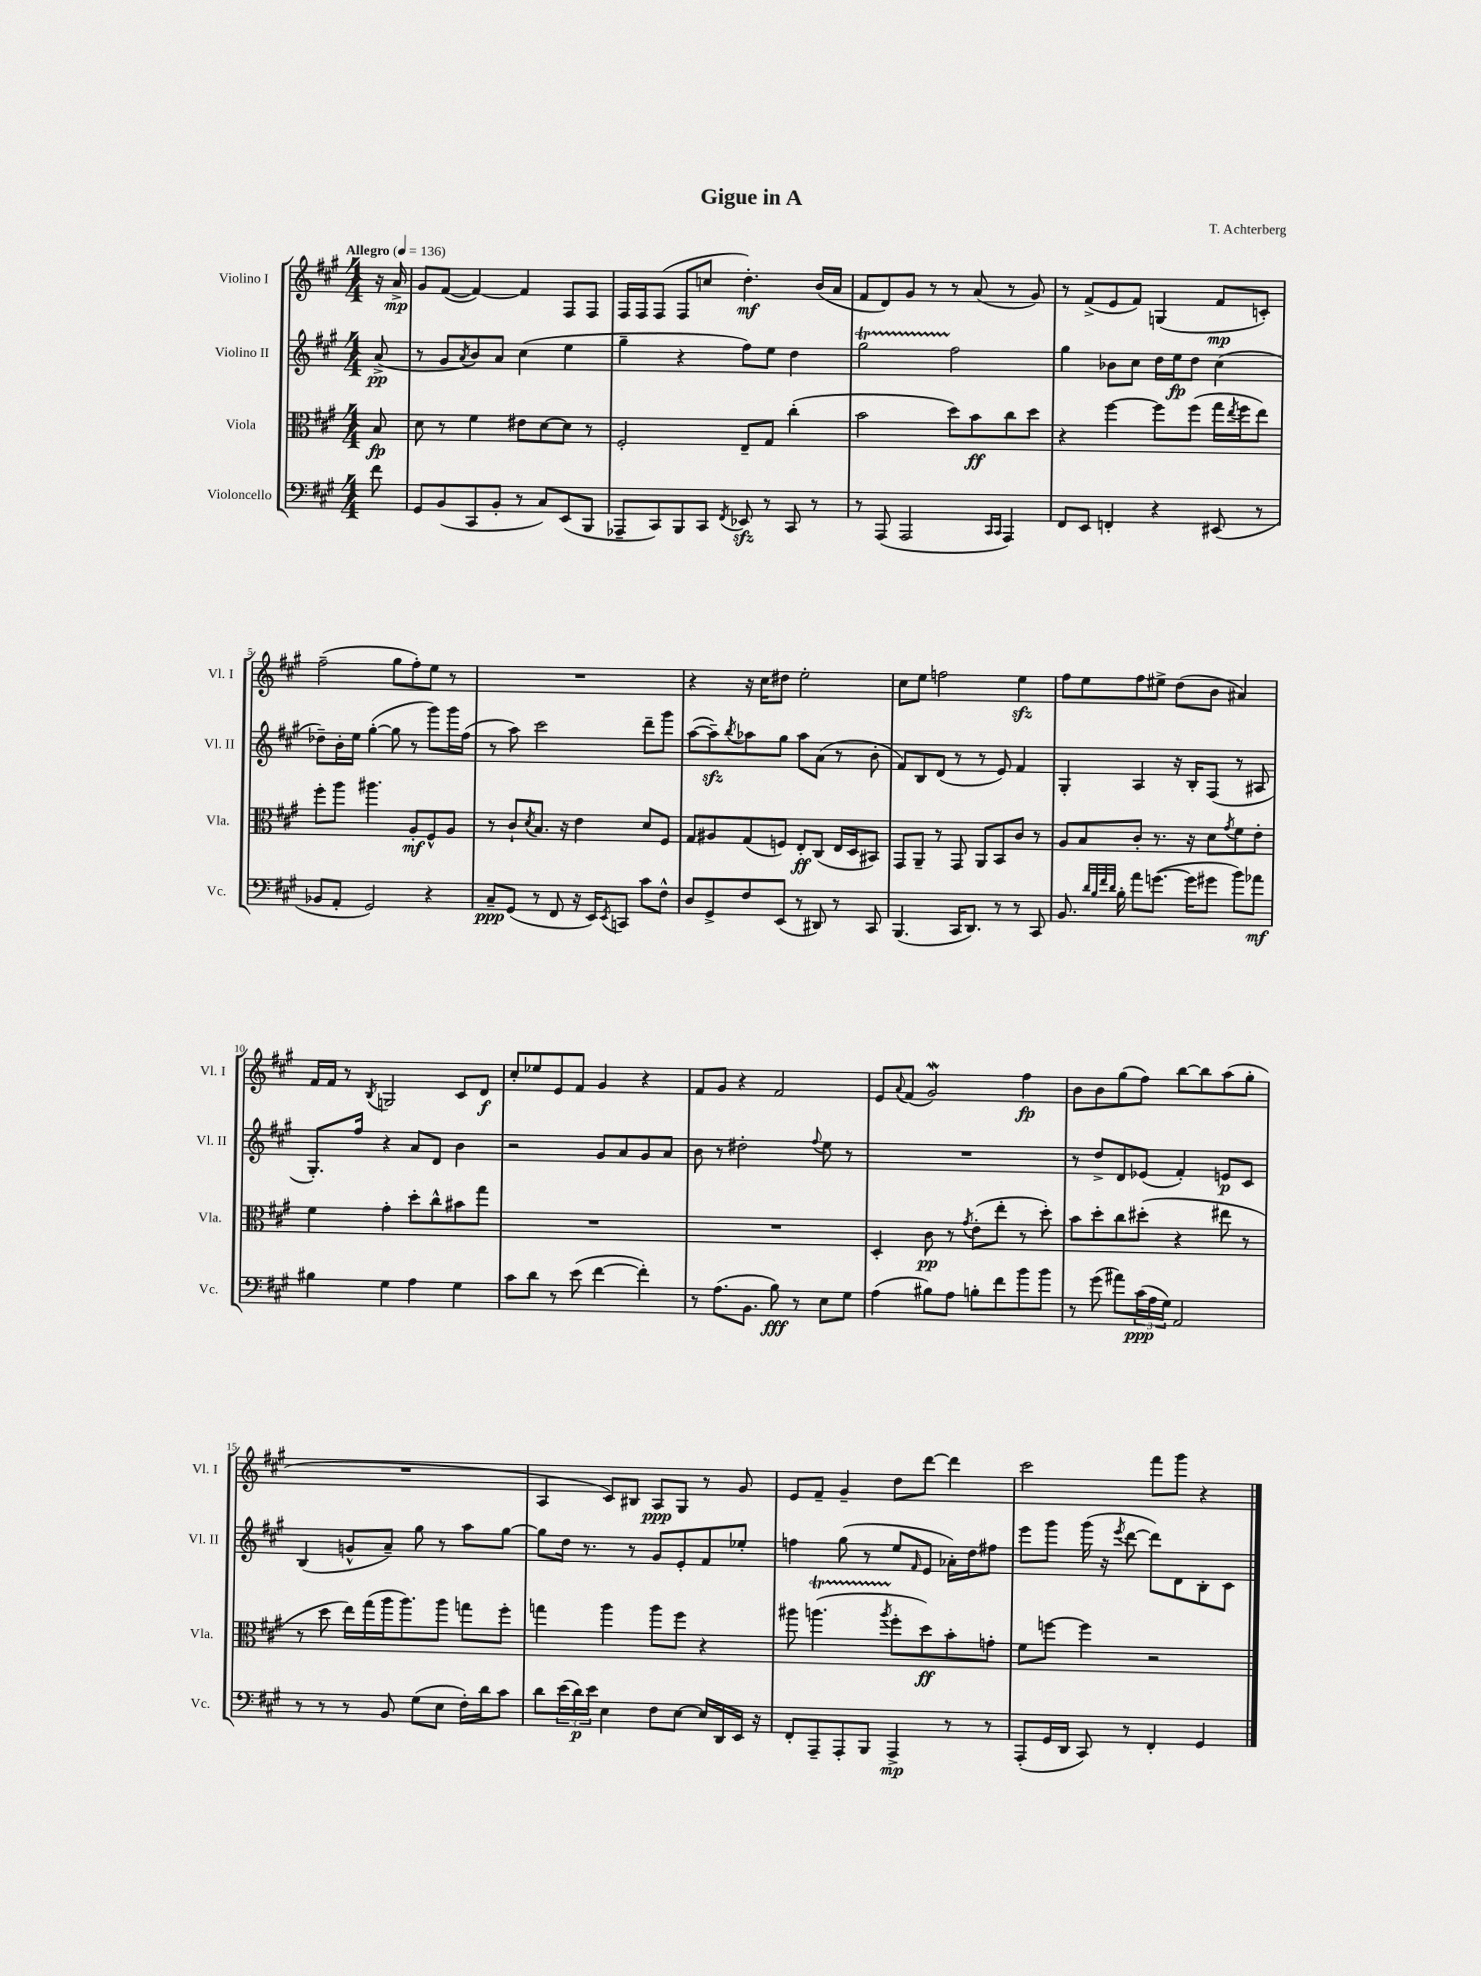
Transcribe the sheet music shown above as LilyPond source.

\header { title = "Gigue in A" composer = "T. Achterberg" }
<<
\new StaffGroup <<
\new Staff = "s0" \with { instrumentName = "Violino I" shortInstrumentName = "Vl. I" } {
    \clef treble \key a \major \numericTimeSignature \time 4/4 \partial 8 \tempo "Allegro" 4 = 136
    r16 a'16->\mp |
    gis'8 fis'8~( fis'4~) fis'4 fis8 fis8 |
    fis16 fis16 fis8( fis8 c''8 d''4.-.\mf) b'16( a'16 |
    fis'8 d'8) gis'8 r8 r8 a'8( r8 gis'8) |
    r8 fis'8->( e'8 fis'8) g4( fis'8\mp c'8-.) |
    fis''2--( gis''8 fis''8-.) e''8 r8 |
    R1 |
    r4 r16 cis''16 dis''8 e''2-. |
    cis''8 e''8 f''2 e''4\sfz |
    fis''8 e''8 fis''8 eis''8-> d''8( b'8 ais'4) |
    fis'16 fis'16 r8 \acciaccatura { b8 } g2 cis'8 d'8\f |
    cis''8-. ees''8 e'8 fis'8 gis'4 r4 |
    fis'8 gis'8 r4 fis'2 |
    e'8 \appoggiatura { a'8 } fis'8( gis'2\mordent) fis''4\fp |
    b'8 b'8 gis''8( fis''8) b''8~ b''8 a''8( gis''8-. |
    R1 |
    a4 cis'8) bis8 a8\ppp gis8 r8 gis'8 |
    e'8 fis'8-- gis'4-- d''8 d'''8~ d'''4 |
    cis'''2 fis'''8 gis'''8 r4 \bar "|." |
}
\new Staff = "s1" \with { instrumentName = "Violino II" shortInstrumentName = "Vl. II" } {
    \clef treble \key a \major \numericTimeSignature \time 4/4 \partial 8
    a'8->\pp( |
    r8 gis'8 \acciaccatura { a'8 } b'8) a'8 cis''4( e''4 |
    gis''4-- r4 fis''8) e''8 d''4 |
    gis''2\startTrillSpan fis''2\stopTrillSpan |
    gis''4 bes'8 cis''8 d''16 e''16\fp d''8 cis''4( |
    des''8--) b'16-. e''16 gis''4~-.( gis''8 r8 gis'''8) gis'''16 fis''16( |
    r8 a''8) cis'''2 d'''8-- gis'''8 |
    a''8~( a''8--\sfz) \acciaccatura { b''8 } aes''8 gis''8 aes''8 a'8( r8 b'8-. |
    fis'8) b8 d'8( r8 r8 e'8) fis'4 |
    gis4-. a4 r16 b16-. fis8( r8 ais8 |
    gis8.-.) fis''16 r4 a'8 d'8 b'4 |
    r2 gis'8 a'8 gis'8 a'8 |
    b'8 r8 dis''2-. \appoggiatura { fis''8 } e''8 r8 |
    R1 |
    r8 d''8-> d'8 ees'8( fis'4-.) e'8\p cis'8 |
    b4( g'8-^ a'8--) gis''8 r8 a''8 gis''8~ |
    gis''8 d''16 r8. r8 gis'8 e'8-. fis'8 ees''8-. |
    f''4 gis''8( r8 e''8 \grace { fis'16 } e'8 aes'16-.) d''16 fis''8 |
    e'''8 gis'''8 gis'''16( r16 \acciaccatura { e'''8 } d'''8~ d'''8) d'8 b8-. cis'8 \bar "|." |
}
\new Staff = "s2" \with { instrumentName = "Viola" shortInstrumentName = "Vla." } {
    \clef alto \key a \major \numericTimeSignature \time 4/4 \partial 8
    b8\fp |
    d'8 r8 fis'4 eis'8 d'8~ d'8 r8 |
    fis2-. e8-- gis8 cis''4-.( |
    b'2 d''8) b'8\ff cis''8 d''8 |
    r4 fis''4~ fis''8 fis''8( gis''16 \acciaccatura { e''8 } fis''16 e''8) |
    fis''8-. a''8 ais''4. a8-.\mf fis8-^ a8 |
    r8 cis'8-! \acciaccatura { d'8 } b8. r16 e'4 d'8 fis8 |
    gis8 ais8 gis8( f8) e8-.\ff cis8( e16 d16 bis,8) |
    gis,8 a,8-- r8 gis,8 a,8 b,8 cis'8 r8 |
    a8 b8 cis'8-. r8. r16 d'8 \acciaccatura { gis'8 } fis'8 e'8-. |
    fis'4 gis'4-. d''8-. cis''8-^ bis'8 gis''8 |
    R1 |
    R1 |
    d4-. cis'8\pp r8 \acciaccatura { gis'8 } e'8-.( e''8-. r8 d''8-.) |
    b'8 d''8-. cis''8 dis''8-.( r4 eis''8 r8 |
    r8 d''8 e''16) gis''16( a''16 a''8.) a''8 g''8 fis''8-. |
    g''4 a''4 a''8 fis''8 r4 |
    ais''8 a''4.\startTrillSpan( \acciaccatura { a''8 } fis''8-.\stopTrillSpan d''8\ff) b'8-. g'8-. |
    fis'8 f''8~ f''4 r2 \bar "|." |
}
\new Staff = "s3" \with { instrumentName = "Violoncello" shortInstrumentName = "Vc." } {
    \clef bass \key a \major \numericTimeSignature \time 4/4 \partial 8
    fis'8 |
    gis,8 b,8( cis,8 b,8-. r8 cis8) e,8( b,,8 |
    aes,,8-- cis,8) b,,8 cis,8 \acciaccatura { fis,8 } ees,8\sfz r8 cis,8 r8 |
    r8 a,,8( a,,2 \grace { cis,16 cis,16 } a,,4) |
    fis,8 e,8 f,4-. r4 eis,8( r8 |
    bes,8 a,8-. gis,2) r4 |
    cis8--\ppp gis,8( r8 fis,8 r16 e,16) \acciaccatura { e,8 } c,8 cis'8 fis8-^ |
    d8 gis,8-> fis8 e,8( r8 dis,8) r8 cis,8 |
    b,,4.( cis,16 d,8.) r8 r8 cis,8 |
    b,8. \grace { d'32 b32 fis'32 d'32 } b16-. a'8 g'8.~( g'16 gis'8 b'8) aes'8\mf |
    bis4 gis4 a4 gis4 |
    cis'8 d'8 r8 e'8( fis'4~ fis'4-.) |
    r8 a8.( b,8. b8\fff) r8 e8 gis8 |
    a4( bis8) a8 b8-. fis'8 b'8 b'8 |
    r8 gis'8( ais'8) \tuplet 3/2 { cis'16\ppp( a16 gis16) } a,2 |
    r8 r8 r8 b,8 gis8( e8 fis16-.) d'16 cis'8 |
    d'8 \tuplet 3/2 { e'16( d'16\p) e'16 } e4 fis8 e8~ e16 d,16 e,16 r16 |
    fis,8-. a,,8-- a,,8-. b,,8 a,,4->\mp r8 r8 |
    a,,8-.( gis,16 d,16 cis,8) r8 fis,4-. gis,4 \bar "|." |
}
>>
>>
